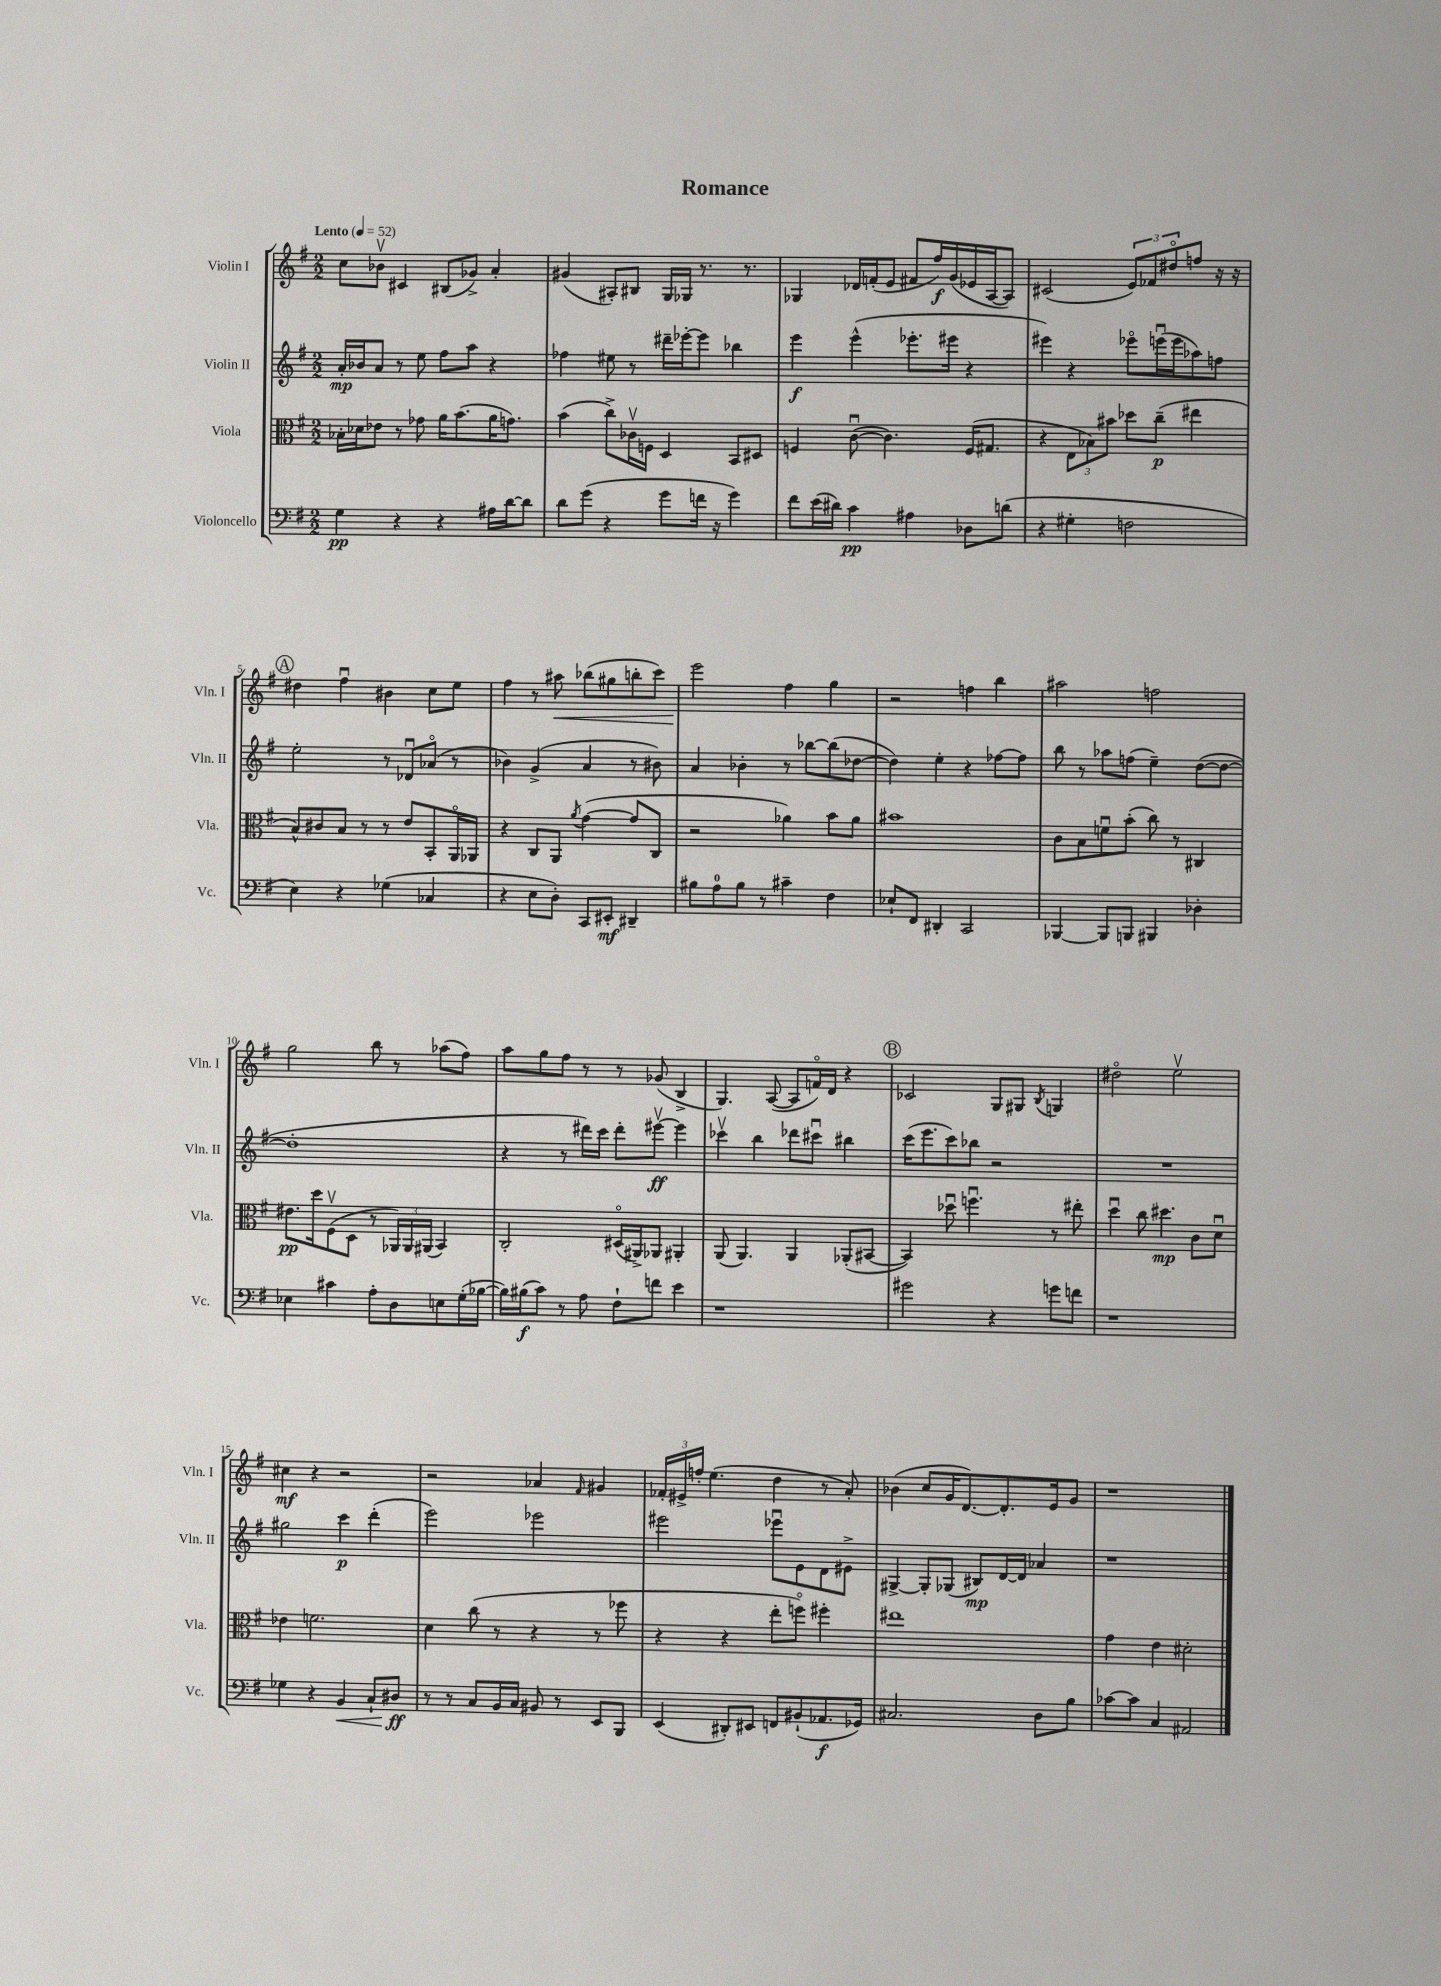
\header { title = "Romance" }
<<
\new StaffGroup <<
\new Staff = "s0" \with { instrumentName = "Violin I" shortInstrumentName = "Vln. I" } {
    \clef treble \key g \major \numericTimeSignature \time 2/2 \tempo "Lento" 4 = 52
    c''8 bes'8\upbow cis'4 bis8( ges'8->) a'4-. |
    gis'4( ais8-.) bis8 g16 ges16 r8. r8. |
    ges4 des'16 f'16-.( e'8 fis'8 fis''16\f) g'16( ees'16 a16~ a8) |
    cis'2( \tuplet 3/2 { e'8) fes'8 dis''8\flageolet } f''8 r16 r16 |
    \mark \markup { \circle "A" } dis''4 fis''4\downbow bis'4 c''8 e''8 |
    fis''4 r8 ais''8\< bes''8( gis''8 b''8-. c'''8) |
    e'''2\! fis''4 g''4 |
    r2 f''4 b''4 |
    ais''2 f''2 |
    g''2 b''8 r8 aes''8( fis''8) |
    a''8 g''8 fis''8 r8 r8 ges'8( b4-> |
    g4.) a8~( a8 f'16\flageolet) d'16 r4 |
    \mark \markup { \circle "B" } ces'2 g8 gis8 \acciaccatura { b8 } g4 |
    dis''2\flageolet e''2\upbow |
    cis''4\mf r4 r2 |
    r2 aes'4 \grace { fis'16 } gis'4 |
    \tuplet 3/2 { fes'16-. eis'16-> f''16-. } e''4.( d''4 r8 a'8-.) |
    bes'4( c''8 g'16 d'8.~) d'8.-. e'16 g'8 |
    r1 \bar "|." |
}
\new Staff = "s1" \with { instrumentName = "Violin II" shortInstrumentName = "Vln. II" } {
    \clef treble \key g \major \numericTimeSignature \time 2/2
    a'16-.\mp bes'16 a'8 r8 e''8 fis''8 a''8 r4 |
    fes''4 eis''8 r8 dis'''16-- ees'''16~-. ees'''8 bes''4 |
    e'''4\f e'''4-^( ees'''8.-. eis'''16 r4 |
    eis'''4) r4 ees'''8\flageolet e'''16\downbow( e'''16 aes''8) f''8 |
    \mark \markup { \circle "A" } e''2-. r8 des'8\downbow aes'8\flageolet( r8 |
    bes'4) g'4->( a'4 r8 bis'8) |
    a'4 bes'4-. r8 bes''8~ bes''8( des''8~ |
    des''4) e''4-. r4 fes''8~ fes''8 |
    b''8 r8 aes''8 f''8( e''4--) d''8~( d''8~ |
    d''1-. |
    r4 r8 dis'''16) c'''16 dis'''8-. eis'''8~\upbow\ff eis'''4 |
    ces'''4\upbow b''4 des'''8 cis'''8\downbow bis''4 |
    \mark \markup { \circle "B" } c'''16( e'''8. c'''8) bes''8 r2 |
    R1 |
    gis''2 c'''4\p d'''4-.( |
    e'''2) ees'''2 |
    eis'''2 ees'''8\downbow e'8 d'8 eis'8-> |
    gis4~-> gis8-. ges8( bis8\mp) d'16~ d'16 aes'4 |
    r1 \bar "|." |
}
\new Staff = "s2" \with { instrumentName = "Viola" shortInstrumentName = "Vla." } {
    \clef alto \key g \major \numericTimeSignature \time 2/2
    bes16-. des'16 ees'8 r8 ges'8 a'16 b'8.( a'16 g'8.) |
    b'4( c''8->) ces'16\upbow f16 d4 b,8 dis8 |
    f4 c'8~\downbow( c'4.) f16( gis8. |
    r4 \tuplet 3/2 { e8 bes8) bis'8 } des''8 c''8--\p( eis''4 |
    \mark \markup { \circle "A" } b8-^) cis'8 b8 r8 r8 e'8 b,8-. a,16\flageolet aes,16 |
    r4 c8 a,8 \acciaccatura { a'8 } g'4~( g'8 c8 |
    r2 aes'4) b'8 aes'8 |
    bis'1 |
    c'8 b8 f'8\downbow b'8-.( c''8) r8 cis4 |
    eis'8.\pp d''16 fis8\upbow( d8 r8 \tuplet 3/2 { aes,16) aes,16 ais,16( } b,4) |
    c2-. dis16\flageolet( ais,16->) aes,8 ais,4-. |
    a,8( a,4.) a,4 aes,8-.( bis,8~ |
    \mark \markup { \circle "B" } bis,4) des''8\downbow f''4.\downbow r8 eis''8-. |
    d''4\downbow c''8 dis''4.\mp c'8 d'8\downbow |
    ees'4 f'2. |
    d'4 c''8( r8 r4 r8 fes''8 |
    r4 r4 e''8-. f''8\flageolet) fis''4-. |
    eis''1 |
    g'4 e'4 dis'2-. \bar "|." |
}
\new Staff = "s3" \with { instrumentName = "Violoncello" shortInstrumentName = "Vc." } {
    \clef bass \key g \major \numericTimeSignature \time 2/2
    g4\pp r4 r4 ais16 d'16~ d'8 |
    d'8 g'8( r4 g'8 f'16 r16 g'4) |
    fis'8 e'16( dis'16) c'4\pp ais4 des8 d'8( |
    r4 gis4-. f2 |
    \mark \markup { \circle "A" } e4) r4 ges4( ces4 |
    r4 e8 d8-.) c,8 eis,8-.\mf dis,4-- |
    bis8 a8-0 bis8 r8 cis'4-- fis4 |
    ees8-! fis,8 dis,4-. c,2 |
    bes,,4~ bes,,8 b,,8 bis,,4 des4-. |
    ees4 cis'4 a8-. d8 e8 g16-.( bes16~ |
    bes16) bis16\f( c'8) r8 a8 fis8-! f'8 e'4 |
    r1 |
    \mark \markup { \circle "B" } gis'2 r4 g'8 f'8 |
    r1 |
    ges4 r4 b,4\< c8-! dis8\ff\! |
    r8 r8 c8 b,16 c16 bis,8 r8 e,8 b,,8 |
    e,4( dis,8-.) eis,8 f,8 bis,8-!( aes,8.\f ges,16) |
    cis2. d8 b8 |
    ces'8~ ces'8 c4 ais,2 \bar "|." |
}
>>
>>
